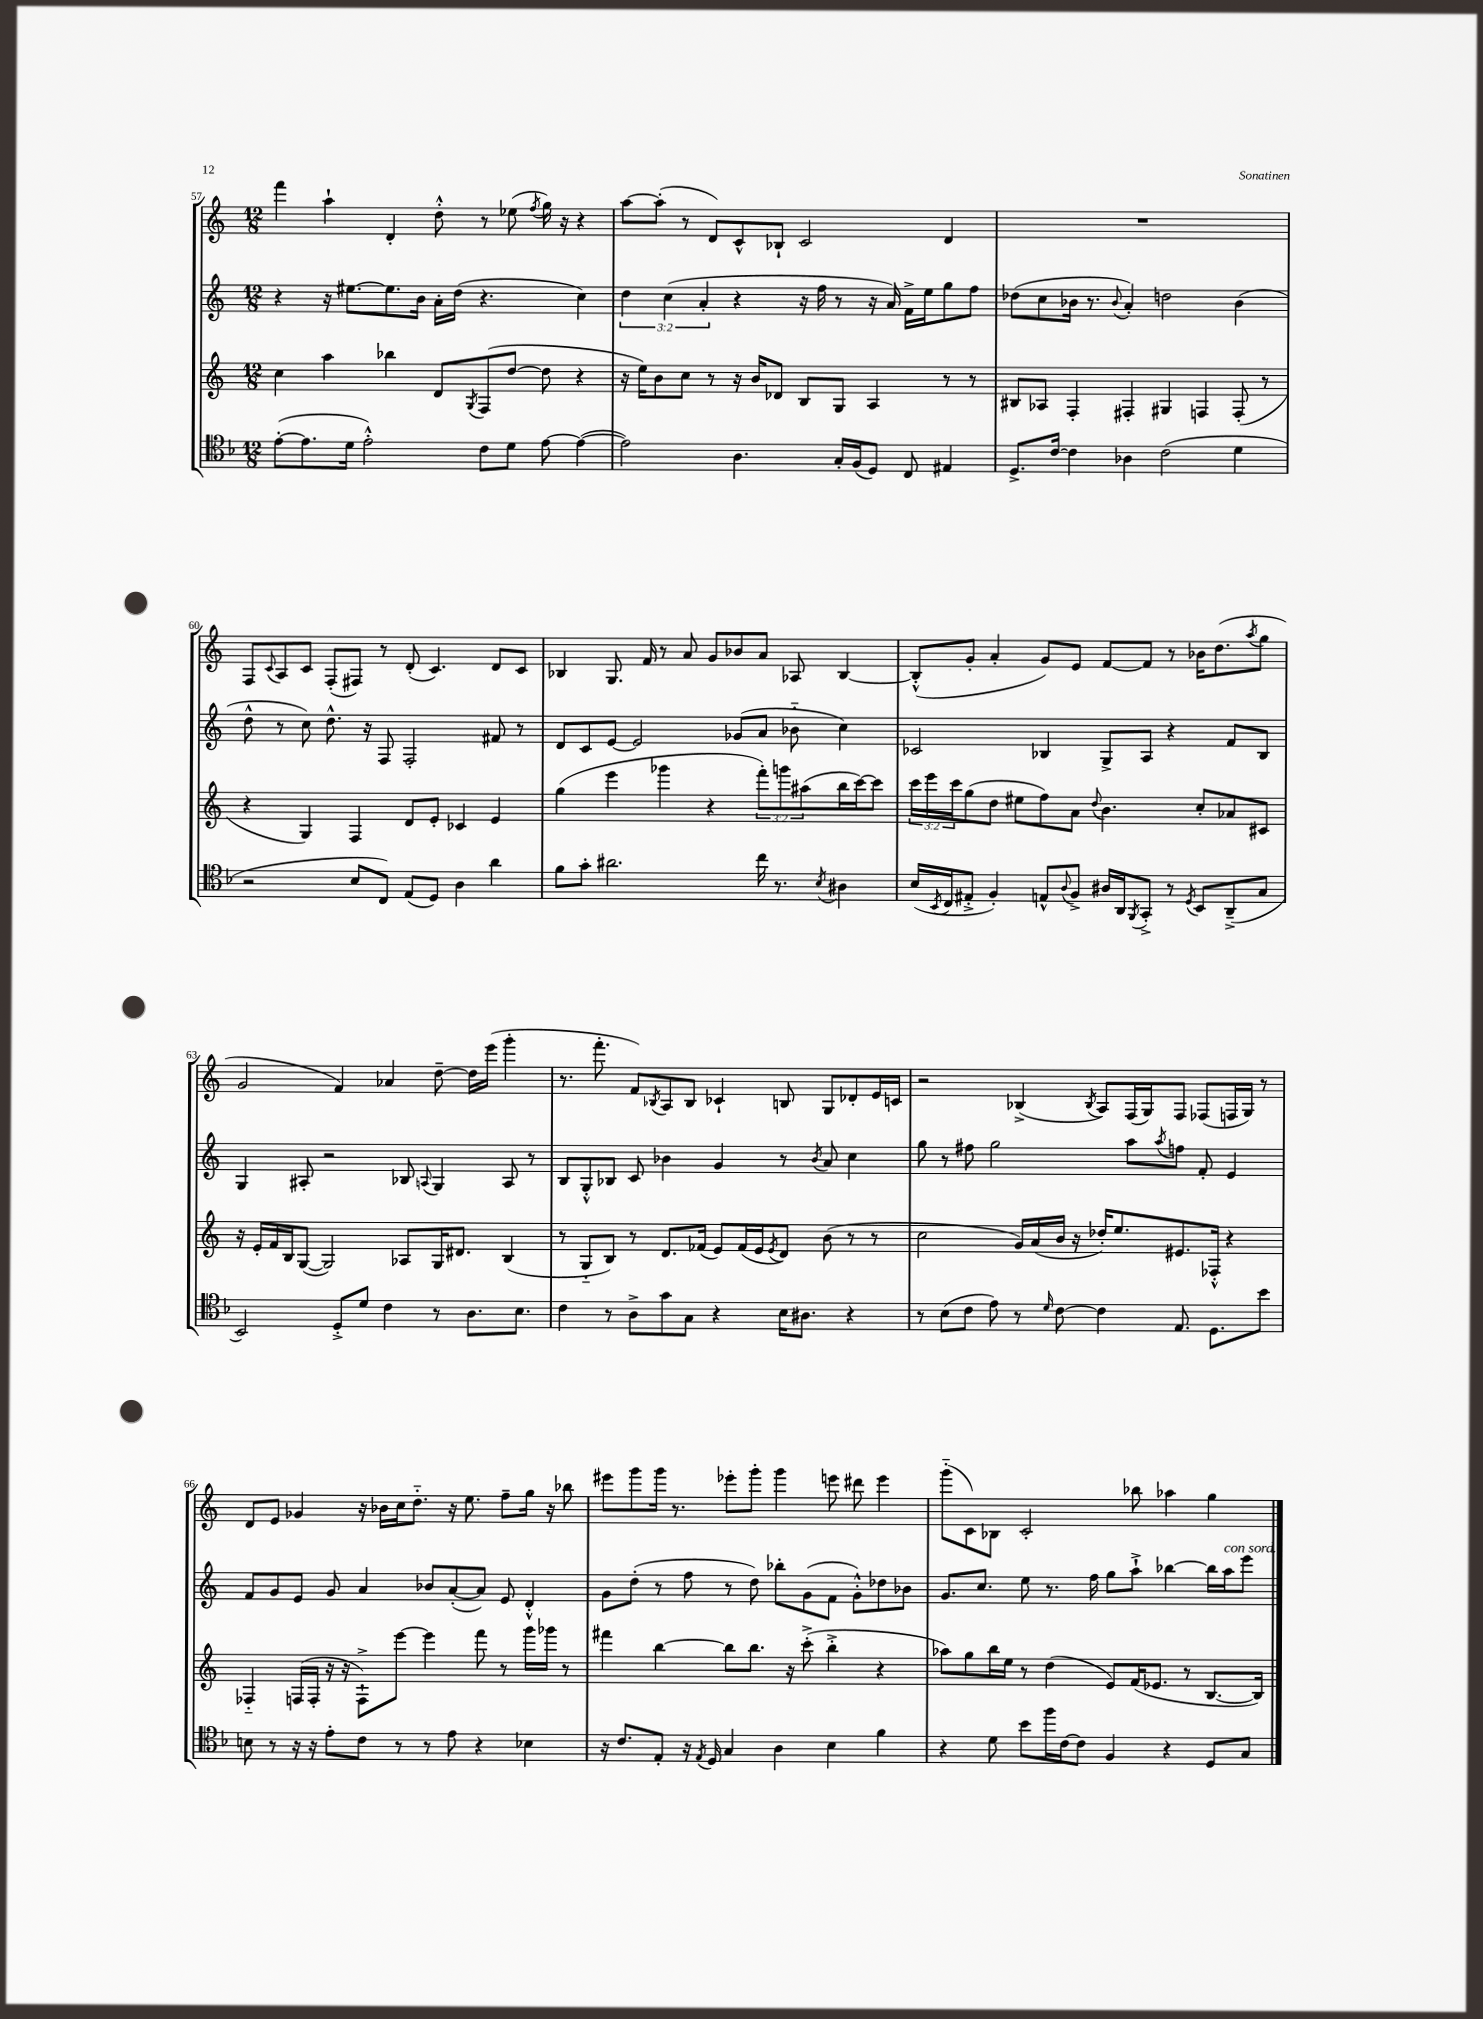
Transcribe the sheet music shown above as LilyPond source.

<<
\new StaffGroup <<
\new Staff = "s0" {
    \clef treble \key c \major \numericTimeSignature \time 12/8
    f'''4 a''4-! d'4-. d''8-.-^ r8 ees''8( \acciaccatura { f''8 } g''16) r16 r4 |
    a''8~ a''8-.( r8 d'8) c'8-^ bes8-! c'2 d'4 |
    R1. |
    f8 \appoggiatura { c'8 } a8 c'8 f8-.( fis8) r8 d'8-.( c'4.) d'8 c'8 |
    bes4 g8. f'16 r8 a'8 g'8 bes'8 a'8 aes8 bes4~ |
    bes8-.-^( g'8-. a'4-. g'8) e'8 f'8~ f'8 r8 bes'16 d''8.( \acciaccatura { a''8 } g''8 |
    g'2 f'4) aes'4 d''8~-- d''16 e'''16( g'''4-. |
    r8. f'''8.-. f'8) \acciaccatura { bes8 } a8 bes8 ces'4-! b8 g8 des'8-. e'16 c'16 |
    r2 bes4->( \acciaccatura { bes8 } a8) f16( g16) f8 fes8( f16 g16) r8 |
    d'8 e'8 ges'4 r16 bes'16 c''16 d''8.-_ r16 e''8. f''8-- g''16 r16 bes''8 |
    eis'''8 g'''8 g'''16 r8. ees'''8-. g'''8-. g'''4 e'''8 dis'''8 e'''4 |
    g'''8-_( c'8) bes8 c'2-. bes''8 aes''4 g''4 \bar "|." |
}
\new Staff = "s1" {
    \clef treble \key c \major \numericTimeSignature \time 12/8 \override Staff.TupletNumber.text = #tuplet-number::calc-fraction-text
    r4 r16 eis''8.~ eis''8. b'16 a'16-. d''16( r4. c''4) |
    \tuplet 3/2 { d''4 c''4( a'4-. } r4 r16 f''16 r8 r16 a'16) f'16-> e''16 g''8 f''8 |
    des''8( c''8 bes'16 r8. \appoggiatura { bes'8 } a'4-.) d''2 bes'4( |
    d''8-^ r8 c''8) d''8.-^ r16 f8 f2-. fis'8 r8 |
    d'8 c'8 e'8~ e'2 ges'8( a'8 bes'8-_ c''4) |
    ces'2 bes4 g8-> a8 r4 f'8 bes8 |
    g4 ais8-. r2 bes8 \appoggiatura { a8 } g4 a8 r8 |
    b8 g8-.-^ bes8 c'8 bes'4 g'4 r8 \acciaccatura { bes'8 } a'8 c''4 |
    g''8 r8 fis''8 g''2 a''8 \acciaccatura { a''8 } f''8 f'8-. e'4 |
    f'8 g'8 e'8 g'8 a'4 bes'8 a'8~-.( a'8) e'8 d'4-.-^ |
    g'8 d''8-.( r8 f''8 r8 d''8) bes''8-. g'8( f'8 g'8-.-^) des''8 bes'8 |
    g'8. c''8. e''8 r8. f''16 g''8 a''8-!-> bes''4~ bes''16 a''16^\markup { \italic "con sord." } e'''8 \bar "|." |
}
\new Staff = "s2" {
    \clef treble \key c \major \numericTimeSignature \time 12/8 \override Staff.TupletNumber.text = #tuplet-number::calc-fraction-text
    c''4 a''4 bes''4 d'8 \acciaccatura { g8 } f8( d''8~ d''8 r4 |
    r16 e''16) b'8 c''8 r8 r16 b'16 des'8 b8 g8 a4 r8 r8 |
    bis8 aes8 f4-. fis4-. gis4 f4 f8-.( r8 |
    r4 g4) f4 d'8 e'8-. ces'4 e'4 |
    g''4( e'''4 ges'''4 r4 \tuplet 3/2 { f'''8-.) g'''8 ais''8( } b''16 c'''16~) c'''8 |
    \tuplet 3/2 { c'''16 e'''16 c'''16 } g''8( d''8 eis''8 f''8) a'8 \appoggiatura { d''8 } b'4. c''8-. aes'8 cis'8 |
    r16 e'16-. f'16 b16 g8~( g2) aes8 g16 dis'8. b4( |
    r8 g8-_ b8) r8 d'8. fes'16( e'8) fes'16( e'16 \acciaccatura { e'8 } d'8) b'8( r8 r8 |
    c''2 g'16) a'16( b'16 r16 des''16-.) e''8. eis'8. fes16-.-^ r4 |
    fes4-_ f16( f16-. r16 r16 f8-!->) e'''8~ e'''4 f'''8 r8 g'''16 ges'''16 r8 |
    fis'''4 b''4~ b''8 b''8. r16 c'''8-.->( b''4-.-> r4 |
    aes''8) g''8 b''16 e''16 r8 d''4( e'8) f'16( ees'8. r8 b8.~ b16) \bar "|." |
}
\new Staff = "s3" {
    \clef tenor \key f \major \numericTimeSignature \time 12/8
    e'8~-.( e'8. d'16 e'2-.-^) c'8 d'8 e'8~ e'4~( |
    e'2) a4. g16-. f16( d8) c8 eis4 |
    d8.-> c'16~ c'4 aes4 c'2( d'4 |
    r2 bes8 c8) e8( d8) a4 a'4 |
    f'8 g'8-. ais'2. c''16 r8. \acciaccatura { bes8 } ais4 |
    bes16( \acciaccatura { bes,8 } c16 eis8-.-> f4-.) e8-^ \appoggiatura { a8 } f8-> ais16 a,16 \acciaccatura { f,8 } g,8-.-> r8 \acciaccatura { d8 } bes,8 a,8--->( g8 |
    bes,2) d8-.-> d'8 c'4 r8 a8. bes8. |
    c'4 r8 a8-> g'8 g8 r4 bes16 ais8. r4 |
    r8 bes8( c'8 e'8) r8 \grace { d'16 } c'8~ c'4 e8. d8. bes'8 |
    b8 r8 r16 r16 e'8-. c'8 r8 r8 e'8 r4 bes4 |
    r16 c'8. e8-. r16 \acciaccatura { e8 } d16 g4 a4 bes4 f'4 |
    r4 d'8 bes'8 f''16 c'16~ c'8 f4 r4 d8 g8 \bar "|." |
}
>>
>>
\layout { \context { \Score currentBarNumber = #57 } }
